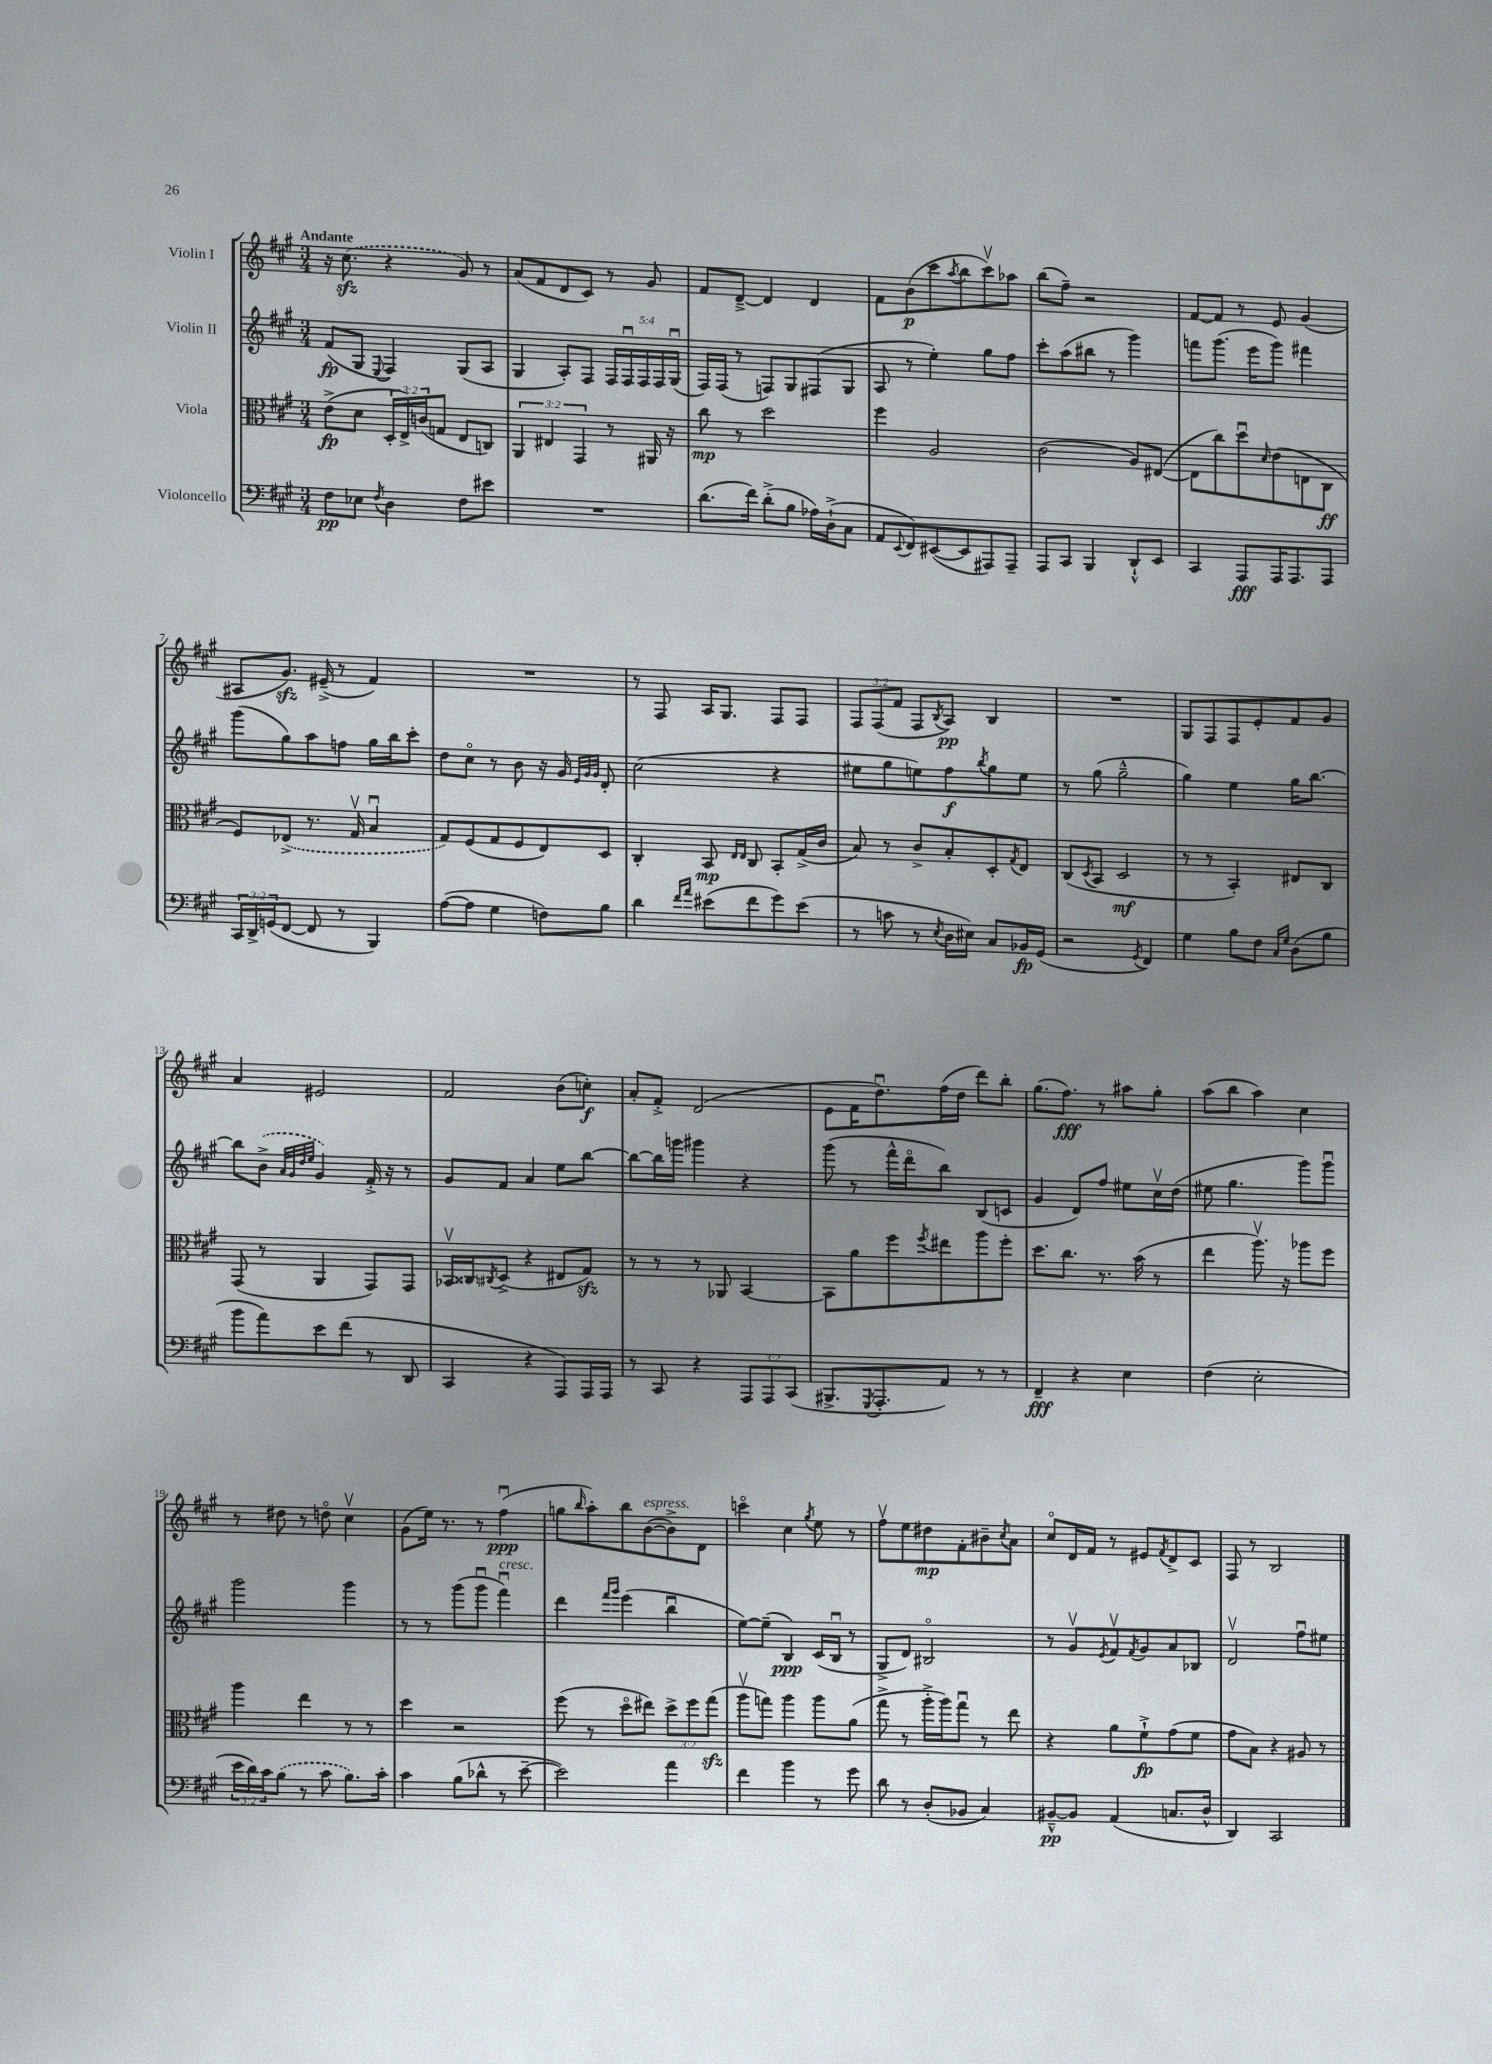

**kern	**dynam	**kern	**dynam	**kern	**dynam	**kern	**dynam
*part4	*part4	*part3	*part3	*part2	*part2	*part1	*part1
*staff4	*staff4	*staff3	*staff3	*staff2	*staff2	*staff1	*staff1
*I"Violoncello	*	*I"Viola	*	*I"Violin II	*	*I"Violin I	*
*clefF4	*	*clefC3	*	*clefG2	*	*clefG2	*
*k[f#c#g#]	*	*k[f#c#g#]	*	*k[f#c#g#]	*	*k[f#c#g#]	*
*M3/4	*	*M3/4	*	*M3/4	*	*M3/4	*
=1	=1	=1	=1	=1	=1	=1	=1
!	!	!	!	!	!	!LO:TX:a:B:t=Andante	!
8F#\L	pp	(8e^\L	fp	(8f#/L	fp	16r	.
.	.	.	.	.	.	(8.cc#zz\	.
8E-X\J	.	8d\J	.	8G#/J	.	.	.
8qF#/	.	.	.	8qqE/	.	.	.
4D\	.	24D'/LL	.	4F#/)	.	4r	.
.	.	24E^/)	.	.	.	.	.
.	.	(24cn/J	.	.	.	.	.
.	.	8Gn/J	.	.	.	.	.
8F#\L	.	8E/L	.	(8G#/L	.	8g#/)	.
8e#X\J	.	8Cn/J)	.	8A/J	.	8r	.
=2	=2	=2	=2	=2	=2	=2	=2
2.r	.	6AA/	.	4G#/	.	(8a/L	.
.	.	.	.	.	.	8f#/	.
.	.	6E#X/	.	.	.	.	.
.	.	.	.	8A'/L)	.	8d/	.
.	.	6GG#/	.	.	.	.	.
.	.	.	.	8F#/J	.	8c#/J)	.
.	.	8r	.	20F#/LL	.	8r	.
.	.	.	.	20F#u/	.	.	.
.	.	.	.	20F#/	.	.	.
.	.	16AA#X/	.	.	.	8g#/	.
.	.	.	.	20F#/	.	.	.
.	.	16r	.	.	.	.	.
.	.	.	.	(20G#u/JJ	.	.	.
=3	=3	=3	=3	=3	=3	=3	=3
(8.d\L	.	8cc#\	mp	16F#/LL)	.	8f#/L	.
.	.	.	.	(16F#/JJ	.	.	.
.	.	8r	.	8r	.	[8d~^/J	.
16f#\Jk)	.	.	.	.	.	.	.
(8d'^\L	.	2dd\	.	8Fn/L)	.	4d/]	.
8B\J	.	.	.	8G#/	.	.	.
16A-X\LL)	.	.	.	(8F#X/	.	4d/	.
(16D`^\J	.	.	.	.	.	.	.
8C#\J	.	.	.	8G#/J	.	.	.
=4	=4	=4	=4	=4	=4	=4	=4
8AA/L	.	4ff#\	.	8A/	.	8f#\L	.
8qqEE/	.	.	.	.	.	.	.
8FF#/)	.	.	.	8r	.	(8b\	p
([8EE#X/	.	2A/	.	4ee'\)	.	8ccc#\	.
.	.	.	.	.	.	8qaa/	.
8EE#/]	.	.	.	.	.	8bb\	.
8AAA#X/)	.	.	.	8gg#\L	.	8ccc#v\)	.
8AAA#~/J	.	.	.	8ff#\J	.	8aa-X\J	.
=5	=5	=5	=5	=5	=5	=5	=5
8AAA/L	.	(2c#\	.	8ccc#'\L	.	(8bb\L	.
8CC#/J	.	.	.	(8aa\	.	8ff#~\J)	.
4BBB/	.	.	.	8bb#X\J	.	2r	.
.	.	.	.	8r	.	.	.
8DD`^^/L	.	8A/L)	.	4ggg#\)	.	.	.
8EE/J	.	([8E#X/J	.	.	.	.	.
=6	=6	=6	=6	=6	=6	=6	=6
4CC#/	.	8E#\L]	.	8fffn\L	.	[8f#/L	.
.	.	8cc#\)	.	(8.ggg#\J	.	8f#/J]	.
8AAA/L	fff	8ddu\	.	.	.	8r	.
.	.	.	.	16eee\KL	.	.	.
.	.	16qqd/	.	.	.	.	.
16AAA/K	.	(8e\	.	8ggg#\J)	.	8e/	.
8.AAA/	.	.	.	.	.	.	.
.	.	8En\	.	4fff#X\	.	(4g#/	.
8AAA/J	.	8C#\J	ff	.	.	.	.
!!LO:LB:g=z
=7	=7	=7	=7	=7	=7	=7	=7
24CC#/LL	.	8F#/L)	.	(8ggg#\L	.	8A#X/L	.
24DD^/	.	.	.	.	.	.	.
(24GGn/J	.	.	.	.	.	.	.
[8FF#/J	.	(8E-X^/J	.	8gg#\)	.	8.g#zz/J)	.
8FF#/]	.	8.r	.	8aa\	.	.	.
.	.	.	.	.	.	(16e#X~^/	.
8r	.	.	.	8ffn\J	.	8r	.
.	.	16G#v/	.	.	.	.	.
4BBB/)	.	4Bu/	.	16gg#\LL	.	4f#/)	.
.	.	.	.	16bb\J	.	.	.
.	.	.	.	8ccc#'\J	.	.	.
=8	=8	=8	=8	=8	=8	=8	=8
([8A\L	.	8G#/L)	.	8dd\L	.	2.r	.
8A\J]	.	(8F#/	.	8cc#\J	.	.	.
4G#\	.	8G#/	.	8r	.	.	.
.	.	8F#/	.	8b\	.	.	.
8Fn\L)	.	8E/)	.	16r	.	.	.
.	.	.	.	16g#/	.	.	.
.	.	.	.	32qqe/LLL	.	.	.
.	.	.	.	32qqg#/	.	.	.
.	.	.	.	32qqg#/JJJ	.	.	.
8B\J	.	8D/J	.	8d'/	.	.	.
=9	=9	=9	=9	=9	=9	=9	=9
4d\	.	4C#'/	.	(2cc#\	.	8r	.
.	.	.	.	.	.	8F#/	.
16qqf#/LL	.	.	.	.	.	.	.
16qqa/JJ	.	.	.	.	.	.	.
(8e#X\L	.	8BB/	mp	.	.	16A/KL	.
.	.	.	.	.	.	8.G#/J	.
.	.	16qqE/LL	.	.	.	.	.
.	.	16qqE/JJ	.	.	.	.	.
8f#\	.	8C#/	.	.	.	.	.
8g#\)	.	8BB'/L	.	4r	.	8F#/L	.
(8e#\J	.	(16G#^/L	.	.	.	8F#/J	.
.	.	16c#/JJ	.	.	.	.	.
=10	=10	=10	=10	=10	=10	=10	=10
8r	.	8B/)	.	8ee#X\L	.	12F#/L	.
.	.	.	.	.	.	(12F#/	.
8cn\	.	8r	.	8gg#\	.	.	.
.	.	.	.	.	.	12f#/J	.
8r	.	8c#^/L	.	8een\)	.	8F#/L	.
8qE/	.	.	.	.	.	8qB/	.
16D\LL	.	8B'/	.	8ff#\	f	8A/J)	pp
16E#X\JJ)	.	.	.	.	.	.	.
.	.	.	.	8qbb/	.	.	.
8C#/L	.	8D'/	.	8gg#\	.	4B/	.
.	.	8qG#/	.	.	.	.	.
16BB-X/L	fp	8E/J	.	8ee\J	.	.	.
(16GG#/JJ	.	.	.	.	.	.	.
=11	=11	=11	=11	=11	=11	=11	=11
2r	.	(8C#/L	.	8r	.	2.r	.
.	.	8qD/	.	.	.	.	.
.	.	8BB/J	.	(8gg#\	.	.	.
.	.	2D/	mf	2gg#~^^\	.	.	.
8qGG#/	.	.	.	.	.	.	.
4FF#/)	.	.	.	.	.	.	.
=12	=12	=12	=12	=12	=12	=12	=12
4G#\	.	8r	.	4gg#\)	.	8G#/L	.
.	.	8r	.	.	.	8F#/	.
8B\L	.	4BB'/)	.	4ee\	.	8F#/	.
8F#\J	.	.	.	.	.	8e'/	.
16qqC#/LL	.	.	.	.	.	.	.
16qqG#/JJ	.	.	.	.	.	.	.
(8D\L	.	8E#X/L	.	16gg#\KL	.	8f#/	.
.	.	.	.	[8.bb\J	.	.	.
8B\J	.	8C#/J	.	.	.	8g#/J	.
!!LO:LB:g=z
=13	=13	=13	=13	=13	=13	=13	=13
8b\L	.	(8GG#/	.	8bb\L]	.	4a/	.
8a\)	.	8r	.	(8b^\J	.	.	.
.	.	.	.	32qqa/LLL	.	.	.
.	.	.	.	32qqg#/	.	.	.
.	.	.	.	32qqdd/	.	.	.
.	.	.	.	32qqee/JJJ	.	.	.
8e\	.	4AA/	.	4g#/)	.	2e#X/	.
(8f#\J	.	.	.	.	.	.	.
8r	.	8GG#/L)	.	16f#'^/	.	.	.
.	.	.	.	16r	.	.	.
8DD/	.	8GG#/J	.	8r	.	.	.
=14	=14	=14	=14	=14	=14	=14	=14
4CC#/	.	16BB-Xv/LL	.	8g#/L	.	2f#/	.
.	.	16C##X/J	.	.	.	.	.
.	.	8qC#X/	.	.	.	.	.
.	.	(8D^/J	.	8f#/J	.	.	.
4r	.	4r	.	4a/	.	.	.
8AAA/L)	.	8E#X/L	.	8ee\L	.	(8b\L	.
16AAA/L	.	8G#zz/J)	.	[8bb\J	.	8ccn'\J)	f
16AAA/JJ	.	.	.	.	.	.	.
=15	=15	=15	=15	=15	=15	=15	=15
8r	.	8r	.	8bb\L_	.	8a'/L	.
8CC#/	.	8r	.	16bb\L]	.	8f#'^/J	.
.	.	.	.	16gggn\JJ	.	.	.
4r	.	8r	.	4ggg#X\	.	(2d/	.
.	.	8AA-X/	.	.	.	.	.
12AAA/L	.	[4BB/	.	4r	.	.	.
12AAA/	.	.	.	.	.	.	.
(12CC#/J	.	.	.	.	.	.	.
=16	=16	=16	=16	=16	=16	=16	=16
8.BBB#X^/L	.	8BB\L]	.	(8ggg#\	.	8e\L	.
.	.	8a\	.	8r	.	16f#\K	.
8qGGG#/	.	.	.	.	.	.	.
8.AAA'/	.	.	.	.	.	8.ddu\)	.
.	.	8ff#\	.	16fff#^^\LL	.	.	.
.	.	.	.	16ddd\J	.	.	.
.	.	8qff#/	.	.	.	.	.
8AA/J)	.	8ee#X\	.	8bb\J)	.	(16ff#\L	.
.	.	.	.	.	.	16dd\JJ	.
8r	.	8aa\	.	(8B/L	.	8ddd\L)	.
8r	.	8ff#'\J	.	8cn/J	.	8bb'\J	.
=17	=17	=17	=17	=17	=17	=17	=17
4FF#~/	fff	8.dd\L	.	4g#/	.	(8.gg#\L	.
.	.	8.cc#\J	.	.	.	8.ff#\J)	fff
4r	.	.	.	8d/L)	.	.	.
.	.	8.r	.	8ff#/J	.	8r	.
4E\	.	.	.	8ee#X\L	.	8aa#X\L	.
.	.	(16b\	.	.	.	.	.
.	.	8r	.	16cc#v\L	.	8gg#'\J	.
.	.	.	.	(16dd\JJ	.	.	.
=18	=18	=18	=18	=18	=18	=18	=18
(4F#\	.	4ee\	.	8ee#X\	.	(8aa\L	.
.	.	.	.	4.gg#\	.	8bb\J	.
2E'\	.	8.aav\)	.	.	.	4aa\)	.
.	.	16r	.	.	.	.	.
.	.	8aa-X\L	.	8ggg#\L)	.	4cc#\	.
.	.	8ff#\J	.	8ggg#u\J	.	.	.
!!LO:LB:g=z
=19	=19	=19	=19	=19	=19	=19	=19
24e\LL	.	4aa\	.	2ggg#\	.	8r	.
24d\)	.	.	.	.	.	.	.
24c#\J	.	.	.	.	.	.	.
(8B\J	.	.	.	.	.	8dd#X\	.
8r	.	4ee\	.	.	.	8r	.
8c#\	.	.	.	.	.	8ddn\	.
8.B\L)	.	8r	.	4ggg#\	.	4cc#v\	.
.	.	8r	.	.	.	.	.
16c#'\Jk	.	.	.	.	.	.	.
=20	=20	=20	=20	=20	=20	=20	=20
4c#\	.	4dd\	.	8r	.	(8g#\L	.
.	.	.	.	8r	.	16ee\Jk)	.
.	.	.	.	.	.	8.r	.
(8B\L	.	2r	.	(8ggg#\L	.	.	.
8d-X^^\J	.	.	.	8ggg#u\J	.	8r	.
!	!	!	!	!LO:TX:a:i:t=cresc.	!	!	!
8r	.	.	.	4fff#u\)	.	(4ff#u\	ppp
[8e~\	.	.	.	.	.	.	.
=21	=21	=21	=21	=21	=21	=21	=21
2e\])	.	(8ff#\	.	4ddd\	.	8ggn\L	.
.	.	.	.	.	.	16qqbb/	.
.	.	8r	.	.	.	8aa'\)	.
.	.	.	.	16qqfff#/LL	.	.	.
.	.	.	.	16qqggg#/JJ	.	.	.
.	.	8dd\L	.	(4eee\	.	8bb\	.
!	!	!	!	!	!	!LO:TX:a:i:t=espress.	!
.	.	8ee#X\J)	.	.	.	([8b\	.
4a\	.	12dd^\L	.	4bbu\	.	8b^\])	.
.	.	12ff#\	.	.	.	.	.
.	.	.	.	.	.	8d\J	.
.	.	(12gg#zz\J	.	.	.	.	.
=22	=22	=22	=22	=22	=22	=22	=22
4f#\	.	8aav\L	.	[8ee\L)	.	4cccn\	.
.	.	8ggn\J)	.	(8ee~\J]	.	.	.
4b\	.	4aa\	.	4B/)	ppp	4cc#\	.
.	.	.	.	.	.	8qgg#/	.
8r	.	8aa\L	.	(16c#/LL	.	8ee\	.
.	.	.	.	16Bu/JJ	.	.	.
8g#\	.	(8a\J	.	8r	.	8r	.
=23	=23	=23	=23	=23	=23	=23	=23
8d\	.	8gg#^\	.	8G#^/L	.	8ff#v\L	.
8r	.	8r	.	8d/J)	.	8ee\	.
(8D'/L	.	16aa'^\LL	.	2B#X/	.	8dd#X\	mp
.	.	16aa\J)	.	.	.	.	.
8BB-X/J	.	8gg#u\J	.	.	.	8f#'\	.
4C#/)	.	8r	.	.	.	8b#X~\	.
.	.	.	.	.	.	8qcc#/	.
.	.	8ee\	.	.	.	8a\J	.
=24	=24	=24	=24	=24	=24	=24	=24
[8BB#X~^^/L	pp	4r	.	8r	.	8cc#/L	.
8BB#/J]	.	.	.	8g#v/L	.	16d/L	.
.	.	.	.	.	.	16f#/JJ	.
.	.	.	.	8qe/	.	.	.
(4AA/	.	8a\L	.	8f#v/	.	8r	.
.	.	.	.	8qf#/	.	.	.
.	.	8f#`^\	fp	8g#/	.	8e#X/L	.
.	.	.	.	.	.	8qf#/	.
8.Cn/L	.	(8g#\	.	8a/	.	8d^/	.
.	.	8f#\J	.	8B-X/J	.	8c#/J	.
16D^^/Jk	.	.	.	.	.	.	.
=25	=25	=25	=25	=25	=25	=25	=25
4DD/)	.	8g#\L	.	2dv/	.	8F#/	.
.	.	8B\J)	.	.	.	8r	.
2CC#/	.	4r	.	.	.	2B/	.
.	.	8A#X/	.	8ff#u\L	.	.	.
.	.	8r	.	8ee#X\J	.	.	.
==	==	==	==	==	==	==	==
*-	*-	*-	*-	*-	*-	*-	*-
